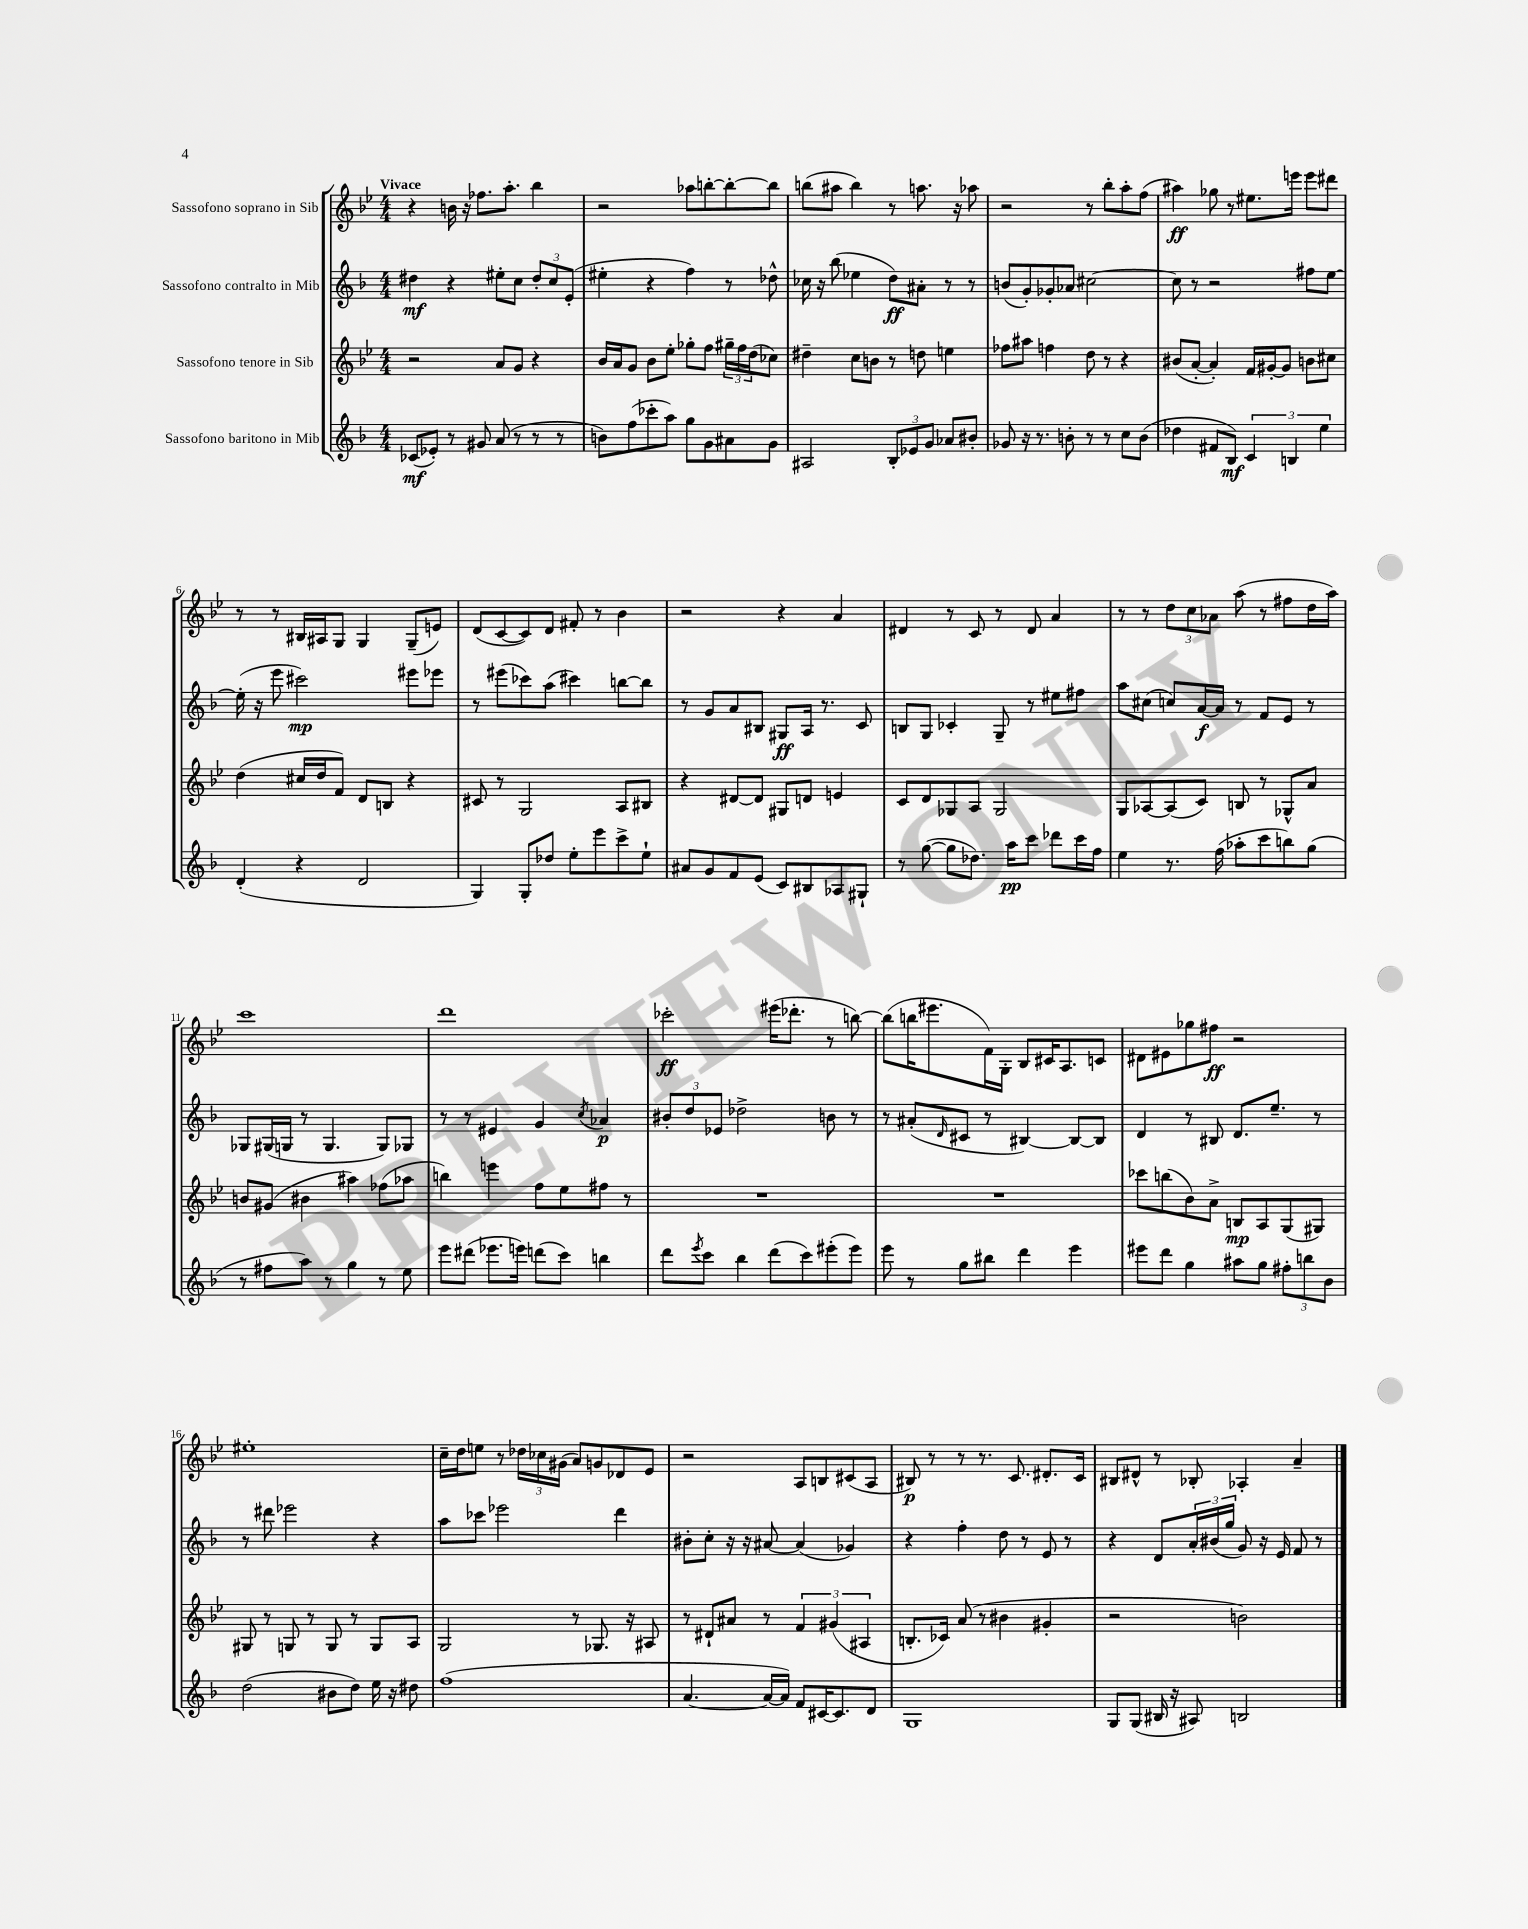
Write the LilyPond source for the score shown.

<<
\new StaffGroup <<
\new Staff = "s0" \with { instrumentName = "Sassofono soprano in Sib" } {
    \clef treble \key bes \major \numericTimeSignature \time 4/4 \tempo "Vivace"
    r4 b'16 r16 fes''8. a''8.-. bes''4 |
    r2 aes''8 b''8~-. b''8~-. b''8 |
    b''8( ais''8 b''4) r8 a''8. r16 aes''8 |
    r2 r8 bes''8-. a''8-. f''8( |
    ais''4\ff) ges''8 r8 eis''8. e'''16 e'''8 dis'''8 |
    r8 r8 bis16 ais16 g8 g4 g8--( e'8) |
    d'8( c'8~ c'8) d'8 fis'8-. r8 bes'4 |
    r2 r4 a'4 |
    dis'4 r8 c'8 r8 dis'8 a'4 |
    r8 r8 \tuplet 3/2 { d''8 c''8 aes'8 } a''8( r8 fis''8 d''16 a''16) |
    c'''1 |
    d'''1 |
    ces'''2-.\ff eis'''16( des'''8.-. r8 b''8~) |
    b''8( b''16 eis'''8. f'16) g16-. bes8 cis'16 a8. c'8 |
    dis'8 eis'8 ges''8 fis''8\ff r2 |
    eis''1-. |
    c''16-- d''16 e''8 r8 \tuplet 3/2 { des''16 ces''16 gis'16( } a'8) g'8 des'8 ees'8 |
    r2 a8 b8 cis'8( a8 |
    bis8\p) r8 r8 r8. c'8. dis'8.-. c'16 |
    bis8 dis'8-^ r8 bes8-. aes4-. a'4-- \bar "|." |
}
\new Staff = "s1" \with { instrumentName = "Sassofono contralto in Mib" } {
    \clef treble \key f \major \numericTimeSignature \time 4/4
    dis''4\mf r4 eis''8-. c''8 \tuplet 3/2 { dis''8-. c''8 e'8-.( } |
    eis''4-. r4 f''4) r8 des''8-^ |
    ces''16 r16 bes''8( ees''4 d''8\ff) ais'8-. r8 r8 |
    b'8( g'8-.) ges'8-. aes'8 cis''2~ |
    cis''8 r8 r2 fis''8 e''8~ |
    e''16-.( r16 e'''8 cis'''2\mp) eis'''8 ees'''8 |
    r8 eis'''8( ces'''8) a''8( cis'''4) b''8~ b''8 |
    r8 g'8 a'8 bis8 gis8\ff a16 r8. c'8 |
    b8 g8 ces'4-. g8-- r8 eis''8 fis''8 |
    a''8 cis''8( c''8) a'16~\f a'16 r8 f'8 e'8 r8 |
    ges8 gis16( g16 r8 g4. g8) ges8 |
    r8 r8 eis'4 g'4 \acciaccatura { c''8 } aes'4\p |
    \tuplet 3/2 { bis'8-. d''8 ees'8 } des''2-> b'8 r8 |
    r8 ais'8-.( \grace { d'16 } cis'8 r8 bis4~) bis8~ bis8 |
    d'4 r8 bis8 d'8. e''8.-- r8 |
    r8 dis'''8 ees'''2 r4 |
    a''8 ces'''8 ees'''2 d'''4 |
    bis'8-. c''8-. r16 r16 ais'8~ ais'4( ges'4) |
    r4 f''4-. d''8 r8 e'8 r8 |
    r4 d'8 \tuplet 3/2 { a'16-. bis'16( g''16 } g'8) r16 e'16 f'8 r8 \bar "|." |
}
\new Staff = "s2" \with { instrumentName = "Sassofono tenore in Sib" } {
    \clef treble \key bes \major \numericTimeSignature \time 4/4
    r2 a'8 g'8 r4 |
    bes'16 a'16 g'8 bes'8 ees''8-. ges''8-. f''8 \tuplet 3/2 { gis''16-- f''16 d''16( } ces''8) |
    dis''4-- c''8 b'8 r8 d''8 e''4 |
    fes''8 ais''8 f''4 d''8 r8 r4 |
    bis'8( a'8~-. a'4-.) f'16 gis'16~-. gis'8 b'8 cis''8 |
    d''4( cis''16 d''16 f'8) d'8 b8 r4 |
    cis'8 r8 g2 a8 bis8 |
    r4 dis'8~ dis'8 gis8 d'8 e'4 |
    c'8 d'8 ges8 a8 ges2 |
    g8 aes8~ aes8( c'8) b8 r8 ges8-^ a'8 |
    b'8 gis'8( bis'4 ais''4) fes''8( aes''8 |
    b''4) e'''4 f''8 ees''8 fis''8 r8 |
    R1 |
    R1 |
    ces'''8 b''8( bes'8) a'8-> b8\mp a8 g8( gis8) |
    gis8 r8 g8 r8 g8 r8 g8 a8 |
    g2 r8 ges8. r16 ais8 |
    r8 dis'8-! ais'8 r8 \tuplet 3/2 { f'4 gis'4( ais4 } |
    b8.-. ces'16) a'8( r8 bis'4 gis'4-. |
    r2 b'2) \bar "|." |
}
\new Staff = "s3" \with { instrumentName = "Sassofono baritono in Mib" } {
    \clef treble \key f \major \numericTimeSignature \time 4/4
    ces'8\mf( ees'8-.) r8 gis'8 a'8( r8 r8 r8 |
    b'8) f''8( ces'''8-. a''8) g''8 g'8 ais'8 g'8 |
    ais2 \tuplet 3/2 { bes8-. ees'8 g'8 } aes'8 bis'8-. |
    ges'8 r16 r8. b'8-. r8 r8 c''8 b'8( |
    des''4 fis'8 bes8\mf) \tuplet 3/2 { c'4 b4 e''4 } |
    d'4-.( r4 d'2 |
    g4) g8-. des''8 e''8-. e'''8 c'''8-> e''8-! |
    ais'8 g'8 f'8 e'8( c'8) bis8 aes8 gis8-! |
    r8 g''8~( g''8 des''8.) a''16\pp c'''8 des'''8 c'''16 f''16 |
    e''4 r8. f''16( aes''8-. c'''8 b''8) g''8( |
    r8 fis''8 a''8) r8 g''4 r8 e''8 |
    e'''8 dis'''8( ees'''8. e'''16) d'''8( c'''8) b''4 |
    d'''8 \acciaccatura { e'''8 } c'''8 bes''4 d'''8( c'''8) eis'''8-.( eis'''8) |
    e'''8 r8 g''8 bis''8 d'''4 e'''4 |
    eis'''8 d'''8 g''4 ais''8 g''8 \tuplet 3/2 { fis''8-. b''8 bes'8 } |
    d''2( bis'8 d''8) e''16 r16 dis''8 |
    f''1( |
    a'4.~ a'16~ a'16) f'8 cis'16~ cis'8. d'8 |
    g1 |
    g8 g8( bis16 r16 ais8) b2 \bar "|." |
}
>>
>>
